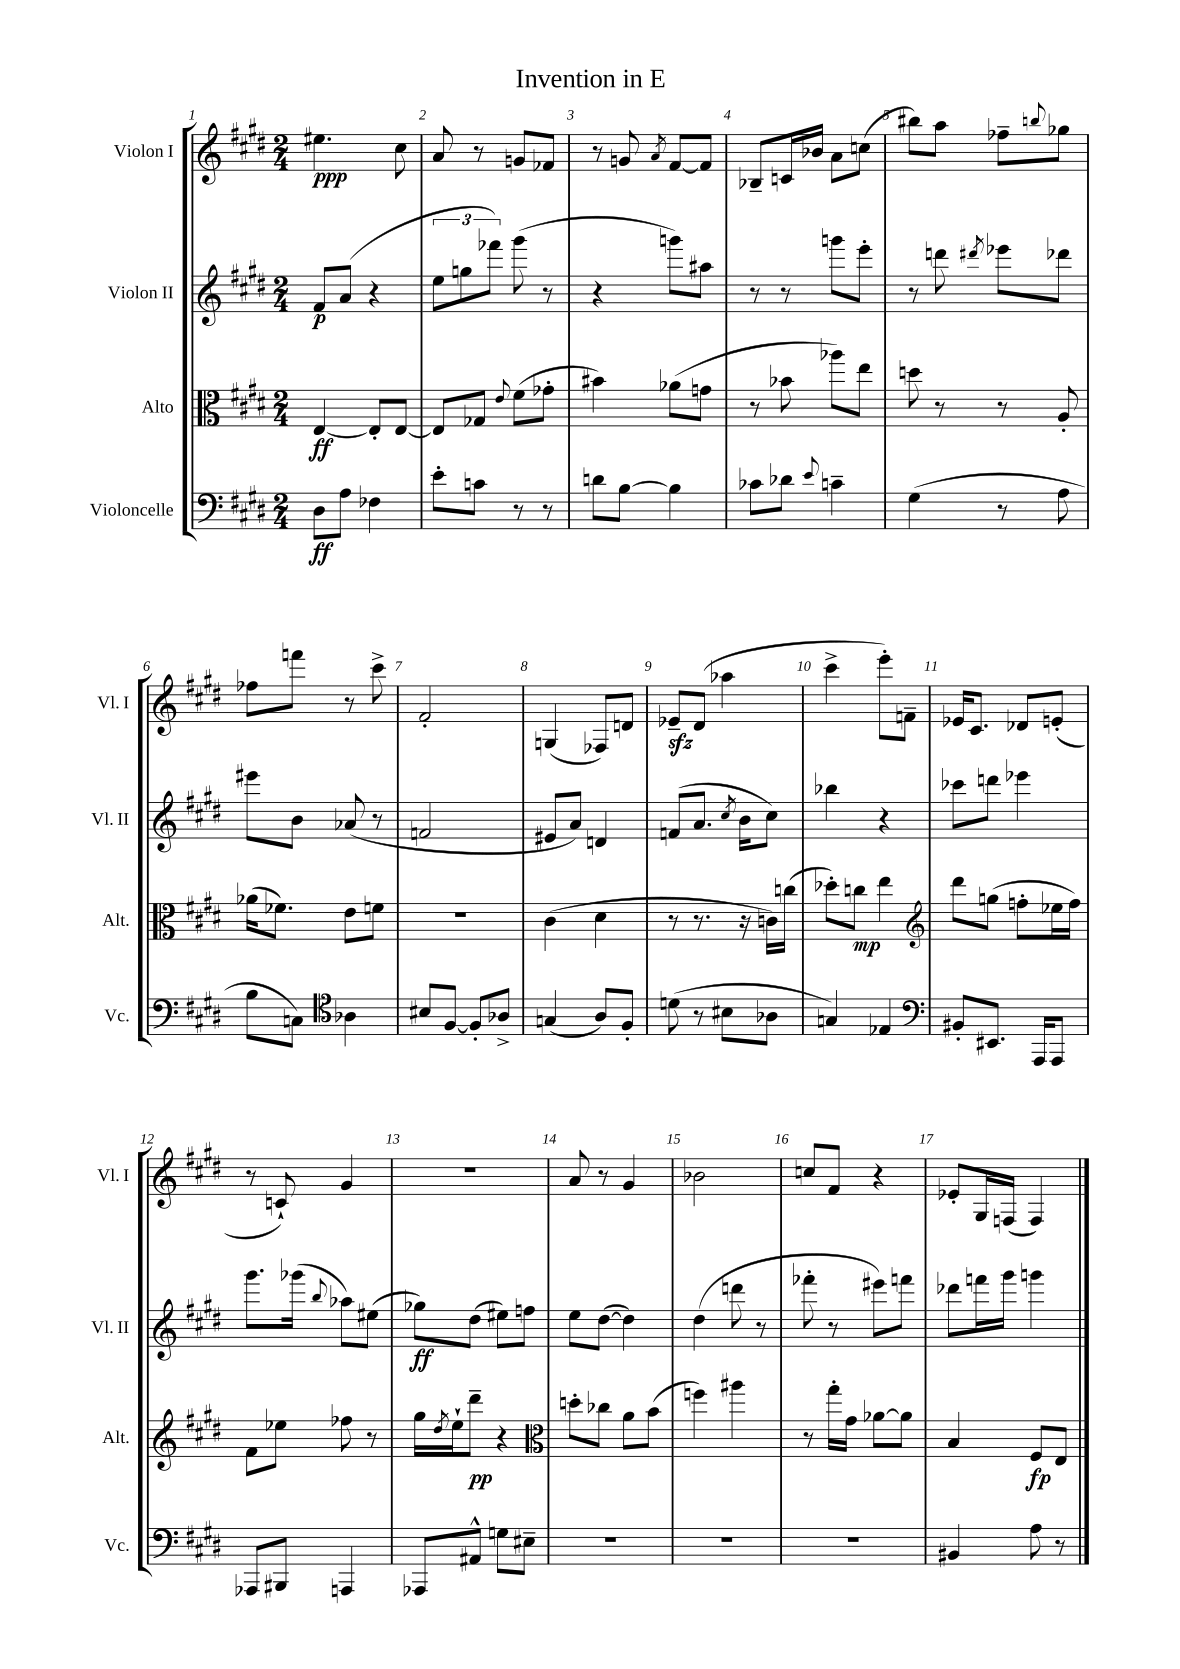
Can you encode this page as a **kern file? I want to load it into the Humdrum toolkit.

**kern	**kern	**kern	**kern
*staff4	*staff3	*staff2	*staff1
*clefF4	*clefC3	*clefG2	*clefG2
*k[f#c#g#d#]	*k[f#c#g#d#]	*k[f#c#g#d#]	*k[f#c#g#d#]
*M2/4	*M2/4	*M2/4	*M2/4
8D#\L	[4E/	8f#/L	4.ee#\
8A\J	.	(8a/J	.
4F-\	8E'/]L	4r	.
.	[8E/J	.	8cc#\
=	=	=	=
8e'\L	8E/]L	12ee\L	8a/
.	.	12gg\	.
8c\J	8G-/J	.	8r
.	.	12fff-\J)	.
.	8qqe/	.	.
8r	(8f#\L	(8ggg#\	8g/L
8r	8g-'\J	8r	8f-/J
=	=	=	=
8d\L	4b#\)	4r	8r
[8B\J	.	.	8g/
.	.	.	8qa/
4B\]	(8a-\L	8ggg\L)	[8f#/L
.	8g\J	8aa#\J	8f#/]J
=	=	=	=
8c-\L	8r	8r	8B-~/L
8d-\J	8b-\	8r	16c/L
.	.	.	16b-/JJ
8qqe/	.	.	.
4c~\	8aa-\L)	8ggg\L	8a\L
.	8ee\J	8eee'\J	(8cc\J
=	=	=	=
(4G#\	8dd\	8r	8bb#\L)
.	8r	8ddd\	8aa\J
.	.	8qddd#/	.
8r	8r	8eee-\L	8ff-~\L
.	.	.	8qqbb/
8A\	8A'/	8ddd-\J	8gg-\J
=	=	=	=
8B\L	(16a-\LK	8eee#\L	8ff-\L
.	8.f-\J)	.	.
8C\J)	.	8b\J	8fff\J
*clefC4	*	*	*
4A-\	8e\L	(8a-/	8r
.	8f\J	8r	8ccc#^\
=	=	=	=
8B#/L	2r	2f/	2f#'/
[8F#/J	.	.	.
8F#'/]L	.	.	.
8A-^/J	.	.	.
=	=	=	=
(4G/	(4c#\	8e#/L	(4G/
.	.	8a/J)	.
8A/L)	4d#\	4d/	8F-/L)
8F#'/J	.	.	8d/J
=	=	=	=
(8d\	8r	(8f/L	8e-~/L
8r	8.r	8.a/J	(8d#/J
8B#\L	.	.	4aa-\
.	.	8qcc#/	.
.	16r	16b\LK	.
8A-\J	16c\LL)	8cc#\J)	.
.	(16cc\JJ	.	.
=	=	=	=
4G/)	8dd-'\L)	4bb-\	4ccc#^\
.	8cc\J	.	.
4E-/	4ee\	4r	8eee'\L)
.	.	.	8f~\J
=	=	=	=
*clefF4	*clefG2	*	*
8BB#'/L	8ddd#\L	8ccc-\L	16e-/LK
.	.	.	8.c#/J
8.EE#/J	(8gg\J	8ddd\J	.
.	8ff'\L	4eee-\	8d-/L
16AAA/LK	.	.	.
8AAA/J	16ee-\L	.	(8e'/J
.	16ff\JJ)	.	.
=	=	=	=
8AAA-/L	8f#\L	8.ggg#\L	8r
8BBB#/J	8ee-\J	.	8c`/)
.	.	(16ggg-\Jk	.
.	.	8qqbb/	.
4AAA/	8ff-\	8aa-\L)	4g#/
.	8r	(8ee#\J	.
=	=	=	=
8AAA-/L	16gg#\LL	8gg-\L)	2r
.	8qdd#/	.	.
.	16ee`\J	.	.
8AA#^^/J	8ddd#~\J	(8dd#\J	.
8G\L	4r	8ee#\L)	.
8E#~\J	.	8ff\J	.
=	=	=	=
*	*clefC3	*	*
2r	8dd'\L	8ee\L	8a/
.	8cc-\J	([8dd#\J	8r
.	8a\L	4dd#\])	4g#/
.	(8b\J	.	.
=	=	=	=
2r	4ff\)	(4dd#\	2b-\
.	4aa#\	8ddd\	.
.	.	8r	.
=	=	=	=
2r	8r	8fff-'\	8cc/L
.	16gg#'\LL	8r	8f#/J
.	16g#\JJ	.	.
.	[8a-\L	8eee#\L)	4r
.	8a-\]J	8fff\J	.
=	=	=	=
4BB#/	4B/	8ddd-\L	8e-'/L
.	.	16fff\L	16G#/L
.	.	16ggg#\JJ	(16F/JJ
8A\	8F#/L	4ggg\	4F/)
8r	8E/J	.	.
==	==	==	==
*-	*-	*-	*-
